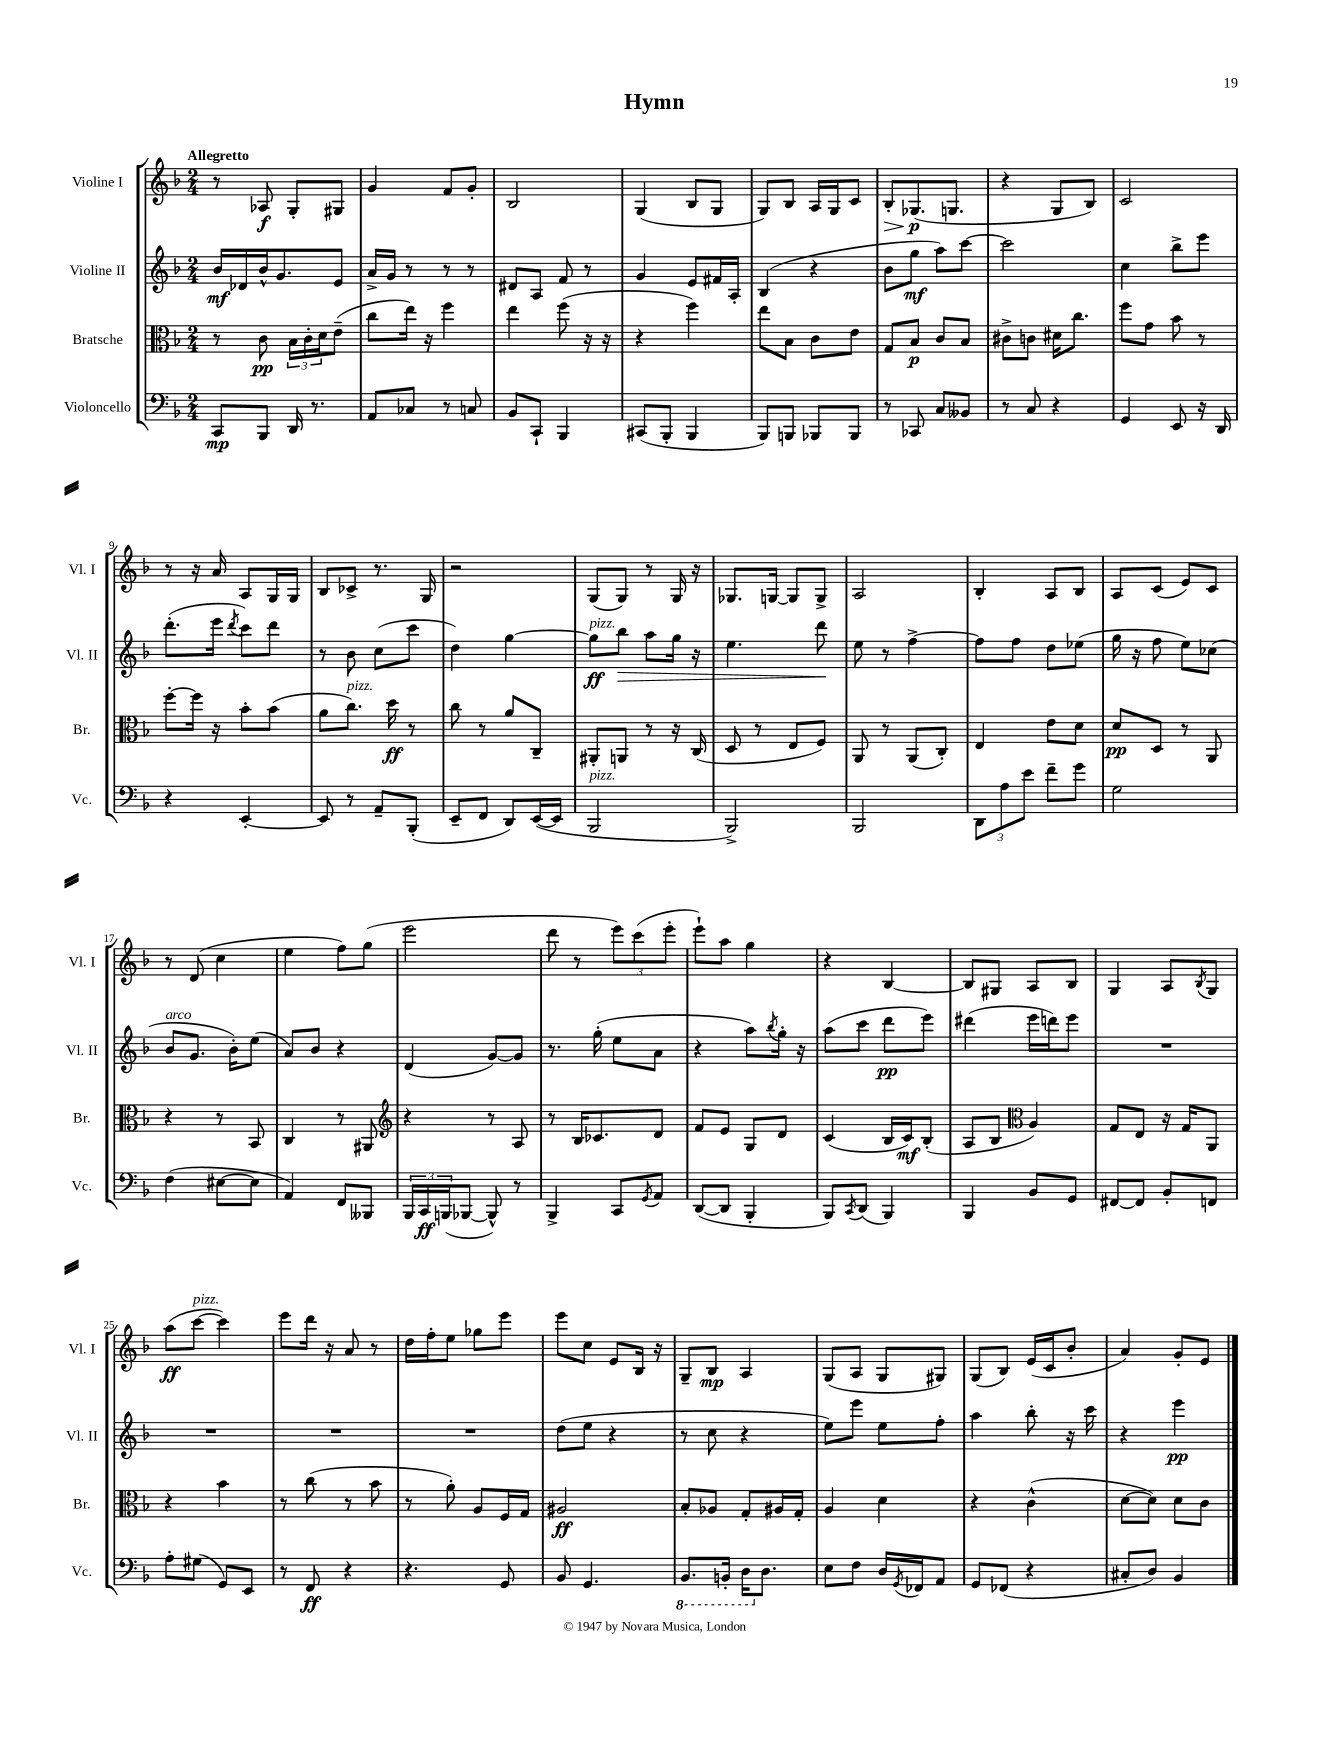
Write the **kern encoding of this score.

**kern	**dynam	**kern	**dynam	**kern	**dynam	**kern	**dynam
*part4	*part4	*part3	*part3	*part2	*part2	*part1	*part1
*staff4	*staff4	*staff3	*staff3	*staff2	*staff2	*staff1	*staff1
*I"Violoncello	*	*I"Bratsche	*	*I"Violine II	*	*I"Violine I	*
*I'Vc.	*	*I'Br.	*	*I'Vl. II	*	*I'Vl. I	*
*clefF4	*	*clefC3	*	*clefG2	*	*clefG2	*
*k[b-]	*	*k[b-]	*	*k[b-]	*	*k[b-]	*
*M2/4	*	*M2/4	*	*M2/4	*	*M2/4	*
=1	=1	=1	=1	=1	=1	=1	=1
!	!	!	!	!	!	!LO:TX:a:B:t=Allegretto	!
8CC/L	mp	8r	.	16b-/LL	mf	8r	.
.	.	.	.	16d-X/	.	.	.
8BBB-/J	.	8c\	pp	16b-^^/J	.	8A-X/	f
.	.	.	.	8.g/	.	.	.
16DD/	.	24B-\LL	.	.	.	8G'/L	.
.	.	24c'\	.	.	.	.	.
8.r	.	.	.	.	.	.	.
.	.	24d\J	.	.	.	.	.
.	.	(8e~\J	.	8e/J	.	8G#X/J	.
=2	=2	=2	=2	=2	=2	=2	=2
8AA/L	.	8cc\L	.	16a^/LL	.	4g/	.
.	.	.	.	16g/JJ	.	.	.
8C-X/J	.	16ee\Jk)	.	8r	.	.	.
.	.	16r	.	.	.	.	.
8r	.	4ff\	.	8r	.	8f/L	.
8Cn/	.	.	.	8r	.	8g'/J	.
=3	=3	=3	=3	=3	=3	=3	=3
8BB-/L	.	4ee\	.	8d#X/L	.	2B-/	.
8CC`/J	.	.	.	8A/J	.	.	.
4BBB-/	.	(8ff\	.	8f/	.	.	.
.	.	16r	.	8r	.	.	.
.	.	16r	.	.	.	.	.
=4	=4	=4	=4	=4	=4	=4	=4
(8CC#X/L	.	4r	.	4g/	.	(4G/	.
8BBB-'/J	.	.	.	.	.	.	.
4BBB-/	.	4ff\)	.	8e/L	.	8B-/L	.
.	.	.	.	16f#X/L	.	8G/J	.
.	.	.	.	16A'/JJ	.	.	.
=5	=5	=5	=5	=5	=5	=5	=5
8BBB-/L)	.	8ee\L	.	(4B-/	.	8G/L)	.
8BBBn/J	.	8B-\J	.	.	.	8B-/J	.
8BBB-X/L	.	8c\L	.	4r	.	16A/LL	.
.	.	.	.	.	.	16G/J	.
8BBB-/J	.	8e\J	.	.	.	8c/J	.
=6	=6	=6	=6	=6	=6	=6	=6
!	!	!	!	!	!	!	!LO:HP:b
8r	.	8G/L	.	8b-\L	.	8B-'/L	>
8CC-X/	.	8B-/J	p	8gg\J	mf	(8.G-X/	p
8C/L	.	8c/L	.	8aa\L)	.	.	.
.	.	.	.	.	.	8.Gn/J	]
8BB--X/J	.	8B-/J	.	[8ccc\J	.	.	.
=7	=7	=7	=7	=7	=7	=7	=7
8r	.	8c#X^\L	.	2ccc\]	.	4r	.
8C/	.	8cn\J	.	.	.	.	.
4r	.	16d#X\KL	.	.	.	8G/L	.
.	.	8.cc\J	.	.	.	.	.
.	.	.	.	.	.	8B-/J)	.
=8	=8	=8	=8	=8	=8	=8	=8
4GG/	.	8ff\L	.	4cc\	.	2c/	.
.	.	8g\J	.	.	.	.	.
8EE/	.	8b-\	.	8bb-^\L	.	.	.
16r	.	8r	.	8eee\J	.	.	.
16DD/	.	.	.	.	.	.	.
!!LO:LB:g=z
=9	=9	=9	=9	=9	=9	=9	=9
4r	.	[8ff'\L	.	(8.ddd'\L	.	8r	.
.	.	16ff\Jk]	.	.	.	16r	.
.	.	16r	.	16eee\Jk	.	16a/	.
.	.	.	.	8qddd/	.	.	.
[4EE'/	.	8b-'\L	.	8ccc\L)	.	8A/L	.
.	.	(8b-\J	.	8ddd\J	.	16G/L	.
.	.	.	.	.	.	16G/JJ	.
=10	=10	=10	=10	=10	=10	=10	=10
8EE/]	.	8a\L	.	8r	.	8B-/L	.
!	!	!LO:TX:a:i:t=pizz.	!	!	!	!	!
8r	.	8.cc\J)	.	8b-\	.	8c-X^/J	.
8AA~/L	.	.	.	(8cc\L	.	8.r	.
.	.	16dd\	ff	.	.	.	.
(8BBB-'/J	.	8r	.	8ccc\J	.	.	.
.	.	.	.	.	.	16G/	.
=11	=11	=11	=11	=11	=11	=11	=11
8EE~/L	.	8cc\	.	4dd\)	.	2r	.
8FF/J	.	8r	.	.	.	.	.
8DD/L)	.	8a/L	.	[4gg\	.	.	.
([16EE/L	.	8C~/J	.	.	.	.	.
16EE/JJ]	.	.	.	.	.	.	.
=12	=12	=12	=12	=12	=12	=12	=12
!	!	!	!	!LO:TX:a:i:t=pizz.	!	!	!
!LO:TX:a:i:t=pizz.	!	!	!	!	!	!	!
2BBB-/	.	8AA#X'/L	.	8gg\L]	ff	(8G/L	.
!	!	!	!	!	!LO:HP:b	!	!
.	.	8AAn/J	.	8bb-\J	>	8G/J)	.
.	.	8r	.	8aa\L	.	8r	.
.	.	16r	.	16gg\Jk	.	16G/	.
.	.	(16C/	.	16r	.	16r	.
=13	=13	=13	=13	=13	=13	=13	=13
2BBB-^/)	.	8D/	.	4.ee\	.	8.G-X/L	.
.	.	8r	.	.	.	.	.
.	.	.	.	.	.	[16Gn/Jk	.
.	.	8E/L	.	.	.	8G/L]	.
.	.	8F/J)	.	8ddd\	.	8G^/J	.
.	.	.	.	.	]	.	.
=14	=14	=14	=14	=14	=14	=14	=14
2BBB-/	.	8AA/	.	8ee\	.	2A/	.
.	.	8r	.	8r	.	.	.
.	.	(8AA/L	.	[4ff^\	.	.	.
.	.	8C'/J)	.	.	.	.	.
=15	=15	=15	=15	=15	=15	=15	=15
12DD\L	.	4E/	.	8ff\L]	.	4B-'/	.
12A\	.	.	.	.	.	.	.
.	.	.	.	8ff\J	.	.	.
12e\J	.	.	.	.	.	.	.
8f~\L	.	8e\L	.	8dd\L	.	8A/L	.
8g\J	.	8d\J	.	(8ee-X\J	.	8B-/J	.
=16	=16	=16	=16	=16	=16	=16	=16
2G\	.	8d/L	pp	16gg\	.	8A/L	.
.	.	.	.	16r	.	.	.
.	.	8D/J	.	8ff\	.	(8c/J	.
.	.	8r	.	8ee\L)	.	8e/L)	.
.	.	8AA/	.	(8cc-X\J	.	8c/J	.
!!LO:LB:g=z
=17	=17	=17	=17	=17	=17	=17	=17
!	!	!	!	!LO:TX:a:i:t=arco	!	!	!
(4F\	.	4r	.	8b-/L	.	8r	.
.	.	.	.	8.g/J	.	(8d/	.
[8E#X\L	.	8r	.	.	.	4cc\	.
.	.	.	.	16b-'\KL)	.	.	.
8E#\J]	.	8BB-/	.	(8ee\J	.	.	.
=18	=18	=18	=18	=18	=18	=18	=18
4AA/)	.	4C/	.	8a/L)	.	4ee\	.
.	.	.	.	8b-/J	.	.	.
8FF/L	.	8r	.	4r	.	8ff\L)	.
8BBB--X/J	.	8AA#X/	.	.	.	(8gg\J	.
=19	=19	=19	=19	=19	=19	=19	=19
*	*	*clefG2	*	*	*	*	*
24BBB-/LL	.	4r	.	(4d/	.	2eee\	.
24CC/	ff	.	.	.	.	.	.
(24BBBn/J	.	.	.	.	.	.	.
[8BBB-X/J	.	.	.	.	.	.	.
8BBB-^^/])	.	8r	.	[8g/L)	.	.	.
8r	.	8A/	.	8g/J]	.	.	.
=20	=20	=20	=20	=20	=20	=20	=20
4BBB-^/	.	8r	.	8.r	.	8ddd\	.
.	.	16B-/KL	.	.	.	8r	.
.	.	8.c-X/	.	(16gg'\	.	.	.
8CC/L	.	.	.	8ee\L	.	12eee\L)	.
.	.	.	.	.	.	(12ccc\	.
8qGG/	.	.	.	.	.	.	.
8AA/J	.	8d/J	.	8a\J	.	.	.
.	.	.	.	.	.	12eee'\J	.
=21	=21	=21	=21	=21	=21	=21	=21
([8DD/L	.	8f/L	.	4r	.	8eee`\L)	.
8DD/J]	.	8e/J	.	.	.	8aa\J	.
4BBB-'/	.	8G/L	.	8aa\L)	.	4gg\	.
.	.	.	.	8qbb-/	.	.	.
.	.	8d/J	.	16gg'\Jk	.	.	.
.	.	.	.	16r	.	.	.
=22	=22	=22	=22	=22	=22	=22	=22
8BBB-/L)	.	(4c/	.	(8aa\L	.	4r	.
8qCC/	.	.	.	.	.	.	.
(8DD/J	.	.	.	8ccc\J	.	.	.
4BBB-/)	.	16B-/LL	.	8ddd\L	pp	[4B-/	.
.	.	16c/J)	mf	.	.	.	.
.	.	(8B-'/J	.	8eee\J)	.	.	.
=23	=23	=23	=23	=23	=23	=23	=23
4BBB-/	.	8A/L	.	(4ddd#X\	.	8B-/L]	.
.	.	8B-/J	.	.	.	8G#X/J	.
*	*	*clefC3	*	*	*	*	*
8BB-/L	.	4A/)	.	16eee\LL	.	8A/L	.
.	.	.	.	16dddn\J)	.	.	.
8GG/J	.	.	.	8eee\J	.	8B-/J	.
=24	=24	=24	=24	=24	=24	=24	=24
[8FF#X/L	.	8G/L	.	2r	.	4G/	.
8FF#/J]	.	8E/J	.	.	.	.	.
8BB-'/L	.	16r	.	.	.	8A/L	.
.	.	16G/KL	.	.	.	.	.
.	.	.	.	.	.	8qB-/	.
8FFn/J	.	8AA/J	.	.	.	8G/J	.
!!LO:LB:g=z
=25	=25	=25	=25	=25	=25	=25	=25
8A'\L	.	4r	.	2r	.	(8aa\L	ff
!	!	!	!	!	!	!LO:TX:a:i:t=pizz.	!
(8G#X\J	.	.	.	.	.	[8ccc\J	.
8GG/L)	.	4b-\	.	.	.	4ccc\])	.
8EE/J	.	.	.	.	.	.	.
=26	=26	=26	=26	=26	=26	=26	=26
8r	.	8r	.	2r	.	8eee\L	.
8FF/	ff	(8cc\	.	.	.	16ddd\Jk	.
.	.	.	.	.	.	16r	.
4r	.	8r	.	.	.	8a/	.
.	.	8b-\	.	.	.	8r	.
=27	=27	=27	=27	=27	=27	=27	=27
4.r	.	8r	.	2r	.	16dd\LL	.
.	.	.	.	.	.	16ff'\J	.
.	.	8a'\)	.	.	.	8ee\J	.
.	.	8A/L	.	.	.	8gg-X\L	.
8GG/	.	16F/L	.	.	.	8eee\J	.
.	.	16G/JJ	.	.	.	.	.
=28	=28	=28	=28	=28	=28	=28	=28
8BB-/	.	2A#X/	ff	(8dd\L	.	8eee\L	.
4.GG/	.	.	.	8ee\J	.	8cc\J	.
.	.	.	.	4r	.	8e/L	.
.	.	.	.	.	.	16B-/Jk	.
.	.	.	.	.	.	16r	.
=29	=29	=29	=29	=29	=29	=29	=29
*8ba	*	*	*	*	*	*	*
8.BBB-/L	.	8B-'/L	.	8r	.	8G~/L	.
.	.	8A-X/J	.	8cc\	.	8B-/J	mp
16BBBn'/Jk	.	.	.	.	.	.	.
16DD\KL	.	8G'/L	.	4r	.	4A/	.
*X8ba	*	*	*	*	*	*	*
8.D\J	.	.	.	.	.	.	.
.	.	16A#X/L	.	.	.	.	.
.	.	16G'/JJ	.	.	.	.	.
=30	=30	=30	=30	=30	=30	=30	=30
8E\L	.	4A/	.	8ee\L)	.	(8G/L	.
8F\J	.	.	.	8eee\J	.	8A/J	.
16D/LL	.	4d\	.	8ee\L	.	8G/L	.
8qGG/	.	.	.	.	.	.	.
16FF-X/J	.	.	.	.	.	.	.
8AA/J	.	.	.	8ff'\J	.	8G#X/J)	.
=31	=31	=31	=31	=31	=31	=31	=31
8GG/L	.	4r	.	4aa\	.	(8G/L	.
(8FF-X/J	.	.	.	.	.	8B-/J)	.
4r	.	(4c^^\	.	8bb-'\	.	(16e/LL	.
.	.	.	.	.	.	16c/J	.
.	.	.	.	16r	.	8b-'/J	.
.	.	.	.	16ccc\	.	.	.
=32	=32	=32	=32	=32	=32	=32	=32
8C#X'/L	.	[8d\L	.	4r	.	4a/)	.
8D/J)	.	8d\J])	.	.	.	.	.
4BB-/	.	8d\L	.	4eee\	pp	8g'/L	.
.	.	8c\J	.	.	.	8e/J	.
==	==	==	==	==	==	==	==
*-	*-	*-	*-	*-	*-	*-	*-
